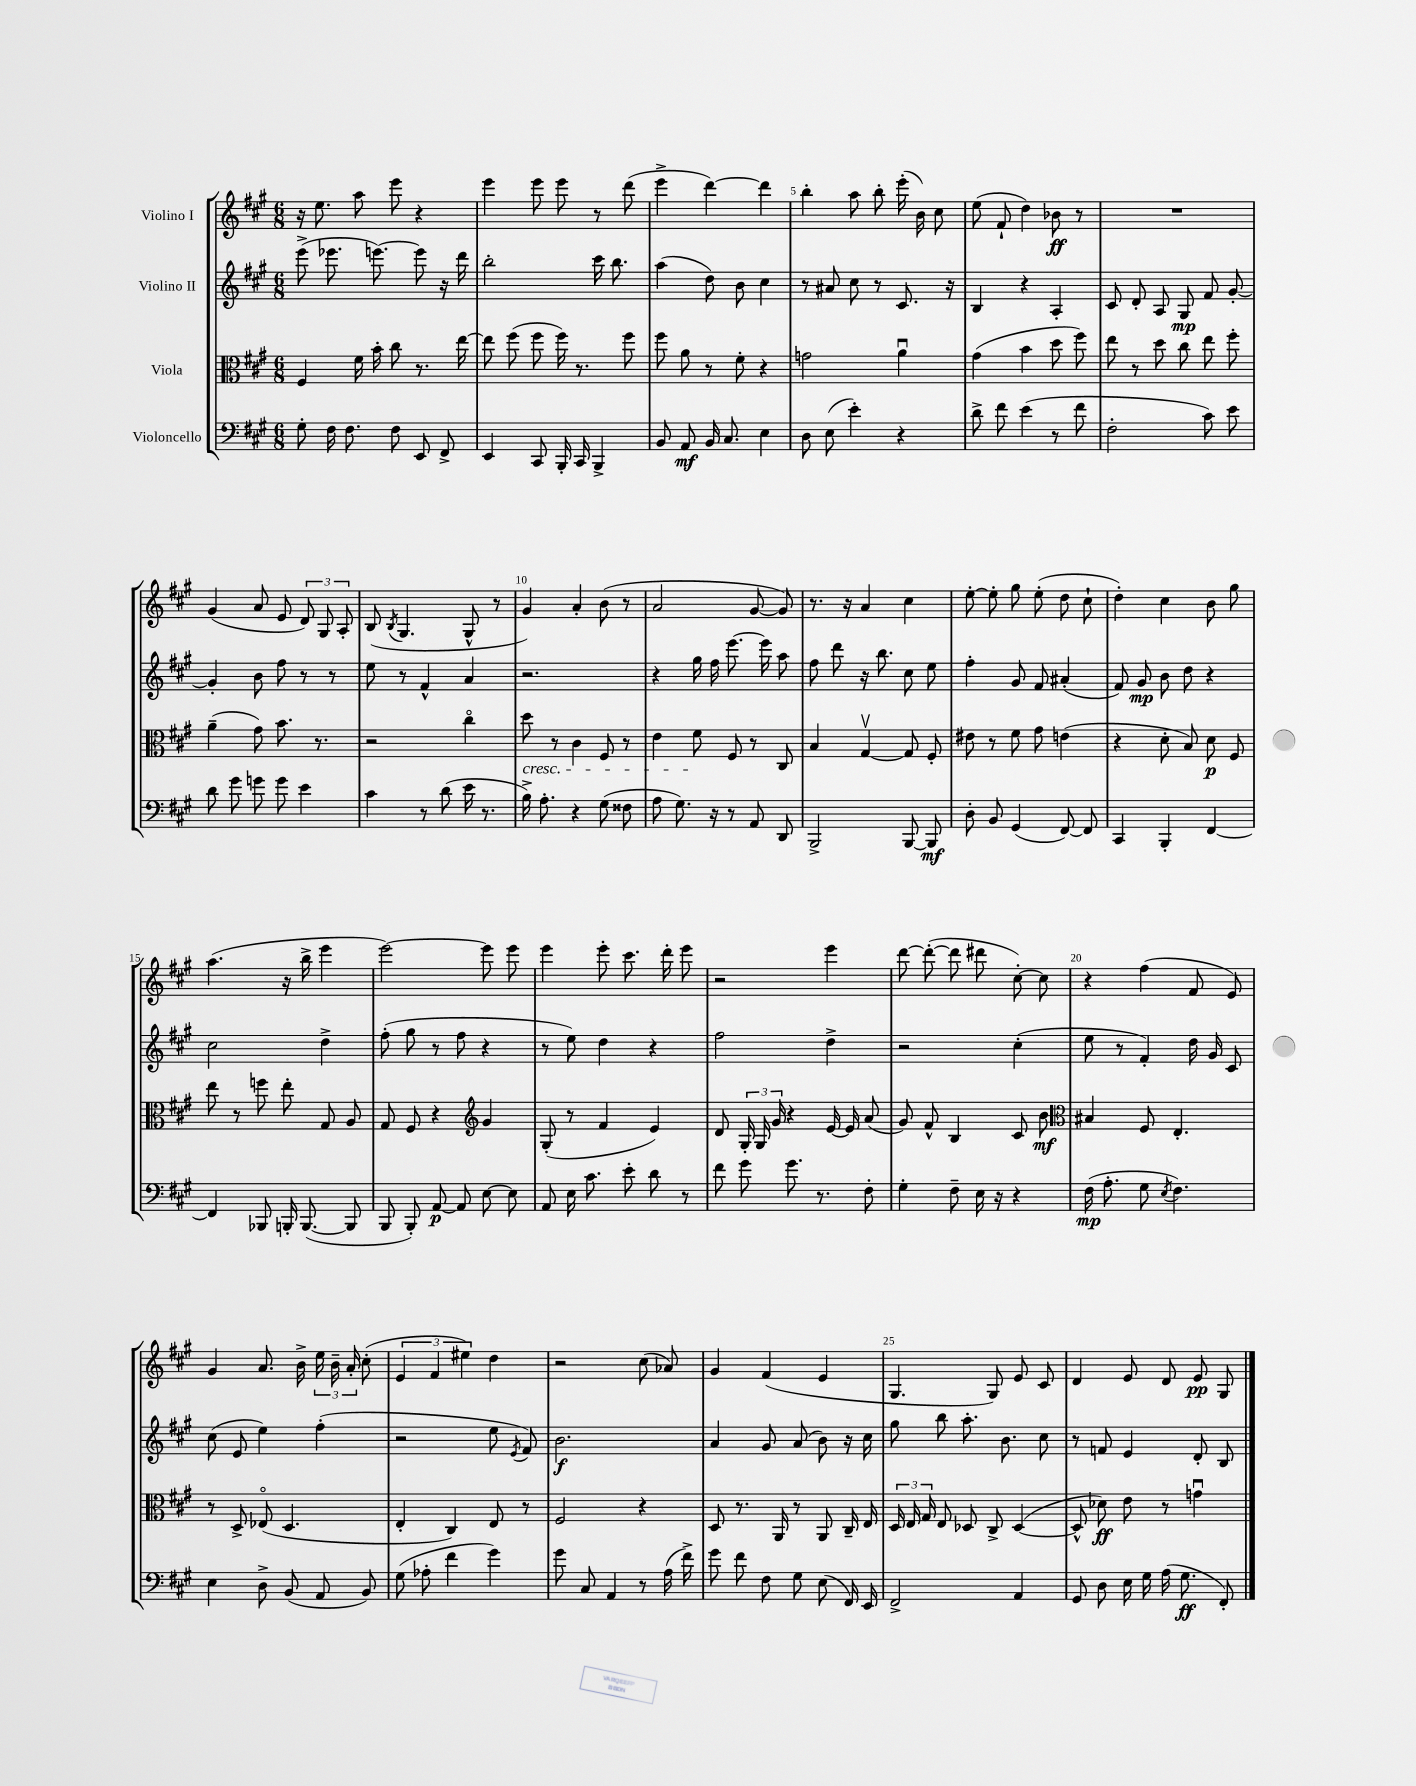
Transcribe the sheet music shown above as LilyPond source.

<<
\new StaffGroup <<
\new Staff = "s0" \with { instrumentName = "Violino I" } {
    \clef treble \key a \major \numericTimeSignature \time 6/8
    \autoBeamOff r16 e''8. a''8 e'''8 r4 |
    e'''4 e'''8 e'''8 r8 d'''8( |
    e'''4-> d'''4~) d'''4 |
    b''4-. a''8 b''8-. e'''16-.( b'16) cis''8 |
    e''8( fis'8-! d''4) bes'8\ff r8 |
    R2. |
    gis'4( a'8 e'8 \tuplet 3/2 { d'8) gis8 a8-. } |
    b8( \acciaccatura { b8 } gis4. gis8-^ r8 |
    gis'4) a'4-. b'8( r8 |
    a'2 gis'8~ gis'8) |
    r8. r16 a'4 cis''4 |
    e''8~-. e''8-. gis''8 e''8-.( d''8 cis''8-! |
    d''4-.) cis''4 b'8 gis''8 |
    a''4.( r16 b''16-> e'''4 |
    e'''2~) e'''8 e'''8 |
    e'''4 e'''8-. cis'''8. d'''16-. e'''8 |
    r2 e'''4 |
    d'''8~ d'''8~-.( d'''8 dis'''8 cis''8~-.) cis''8 |
    r4 fis''4( fis'8 e'8) |
    gis'4 a'8. b'16-> \tuplet 3/2 { e''16 b'16-- a'16-. } cis''8-.( |
    \tuplet 3/2 { e'4 fis'4 eis''4) } d''4 |
    r2 cis''8( aes'8) |
    gis'4 fis'4( e'4 |
    gis4. gis8) e'8 cis'8 |
    d'4 e'8 d'8 e'8\pp gis8 \bar "|." |
}
\new Staff = "s1" \with { instrumentName = "Violino II" } {
    \clef treble \key a \major \numericTimeSignature \time 6/8
    \autoBeamOff e'''8->( ees'''8. e'''8.~) e'''8 r16 d'''16 |
    b''2-. cis'''16 b''8. |
    a''4( d''8) b'8 cis''4 |
    r8 ais'8 cis''8 r8 cis'8. r16 |
    b4 r4 a4-. |
    cis'8 d'8-. a8 gis8\mp fis'8 gis'8~-. |
    gis'4-. b'8 fis''8 r8 r8 |
    e''8 r8 fis'4-^ a'4 |
    r2. |
    r4 gis''16 fis''16 e'''8.~ e'''16 a''8 |
    fis''8 d'''8 r16 b''8. cis''8 e''8 |
    fis''4-. gis'8 fis'8 ais'4-.( |
    fis'8) gis'8\mp b'8 d''8 r4 |
    cis''2 d''4-> |
    fis''8-.( gis''8 r8 fis''8 r4 |
    r8 e''8) d''4 r4 |
    fis''2 d''4-> |
    r2 cis''4-.( |
    e''8 r8 fis'4-.) d''16 gis'16 cis'8 |
    cis''8( e'8 e''4) fis''4-.( |
    r2 e''8 \acciaccatura { e'8 } fis'8) |
    b'2.\f |
    a'4 gis'8 a'8( b'8) r16 cis''16 |
    gis''8 b''8 a''8.-. b'8. cis''8 |
    r8 f'8 e'4 d'8-. b8 \bar "|." |
}
\new Staff = "s2" \with { instrumentName = "Viola" } {
    \clef alto \key a \major \numericTimeSignature \time 6/8
    \autoBeamOff fis4 fis'16 b'16-. cis''8 r8. e''16~ |
    e''8 fis''8( fis''8 fis''16) r8. fis''8 |
    fis''8 a'8 r8 fis'8-. r4 |
    g'2 a'4\downbow |
    gis'4( b'4 d''8 fis''8) |
    e''8 r8 d''8 cis''8 e''8 fis''8-. |
    a'4--( gis'8) b'8. r8. |
    r2 cis''4\flageolet |
    d''8\cresc r8 cis'4 fis8 r8 |
    e'4 fis'8\! fis8 r8 cis8 |
    b4 gis4~\upbow gis8 fis8-. |
    eis'8 r8 fis'8 gis'8 e'4( |
    r4 d'8-. b8) d'8\p fis8 |
    e''8 r8 f''8 e''8-. gis8 a8 |
    gis8 fis8 r4 \clef treble gis'4 |
    gis8-.( r8 fis'4 e'4) |
    d'8 \tuplet 3/2 { gis16-. gis16 gis'16 } r4 e'16~ e'16 a'8( |
    gis'8) fis'8-^ b4 cis'8 b'8\mf |
    \clef alto bis4 fis8 e4.-. |
    r8 d8-> ees8\flageolet( d4. |
    e4-. cis4) e8 r8 |
    fis2 r4 |
    d8 r8. a,16 r8 a,8 cis16-- e16 |
    \tuplet 3/2 { d16 e16 gis16 } e8 des8 cis8-> des4~( |
    des8-^ des'8\ff) e'8 r8 g'4\downbow \bar "|." |
}
\new Staff = "s3" \with { instrumentName = "Violoncello" } {
    \clef bass \key a \major \numericTimeSignature \time 6/8
    \autoBeamOff gis8-. fis16 fis8. fis8 e,8 fis,8-> |
    e,4 cis,8 b,,16-. cis,16 b,,4-> |
    b,8 a,8\mf b,16 cis8. e4 |
    d8 e8( e'4-.) r4 |
    d'8-> fis'8 e'4( r8 fis'8 |
    fis2-. cis'8) e'8 |
    d'8 gis'8 g'8 g'8 e'4 |
    cis'4 r8 d'8( e'16 r8. |
    b16->) a8.-. r4 gis8( fisis8 |
    a8 gis8.) r16 r8 a,8 d,8 |
    b,,2-> b,,8~ b,,8\mf |
    d8-. b,8 gis,4( fis,8~) fis,8 |
    cis,4 b,,4-. fis,4~ |
    fis,4 bes,,8 b,,16-. b,,8.~( b,,8 |
    b,,8 b,,8-.) a,8~\p a,8 e8~ e8 |
    a,8 e16 cis'8. e'8-. d'8 r8 |
    fis'8 gis'8 gis'8. r8. fis8-. |
    gis4-. fis8-- e16 r16 r4 |
    fis16\mp( a8.-. gis8 \acciaccatura { e8 } fis4.) |
    e4 d8-> b,8( a,8 b,8) |
    gis8( aes8-. fis'4 gis'4) |
    gis'8 cis8 a,4 r8 a16( fis'16->) |
    gis'8 fis'8 fis8 gis8 e8( fis,16) e,16 |
    fis,2-> a,4 |
    gis,8 d8 e16 gis16 a16( gis8.\ff fis,8-.) \bar "|." |
}
>>
>>
\layout { \context { \Score currentBarNumber = #2 \override BarNumber.break-visibility = ##(#f #t #t) barNumberVisibility = #(every-nth-bar-number-visible 5) } }
